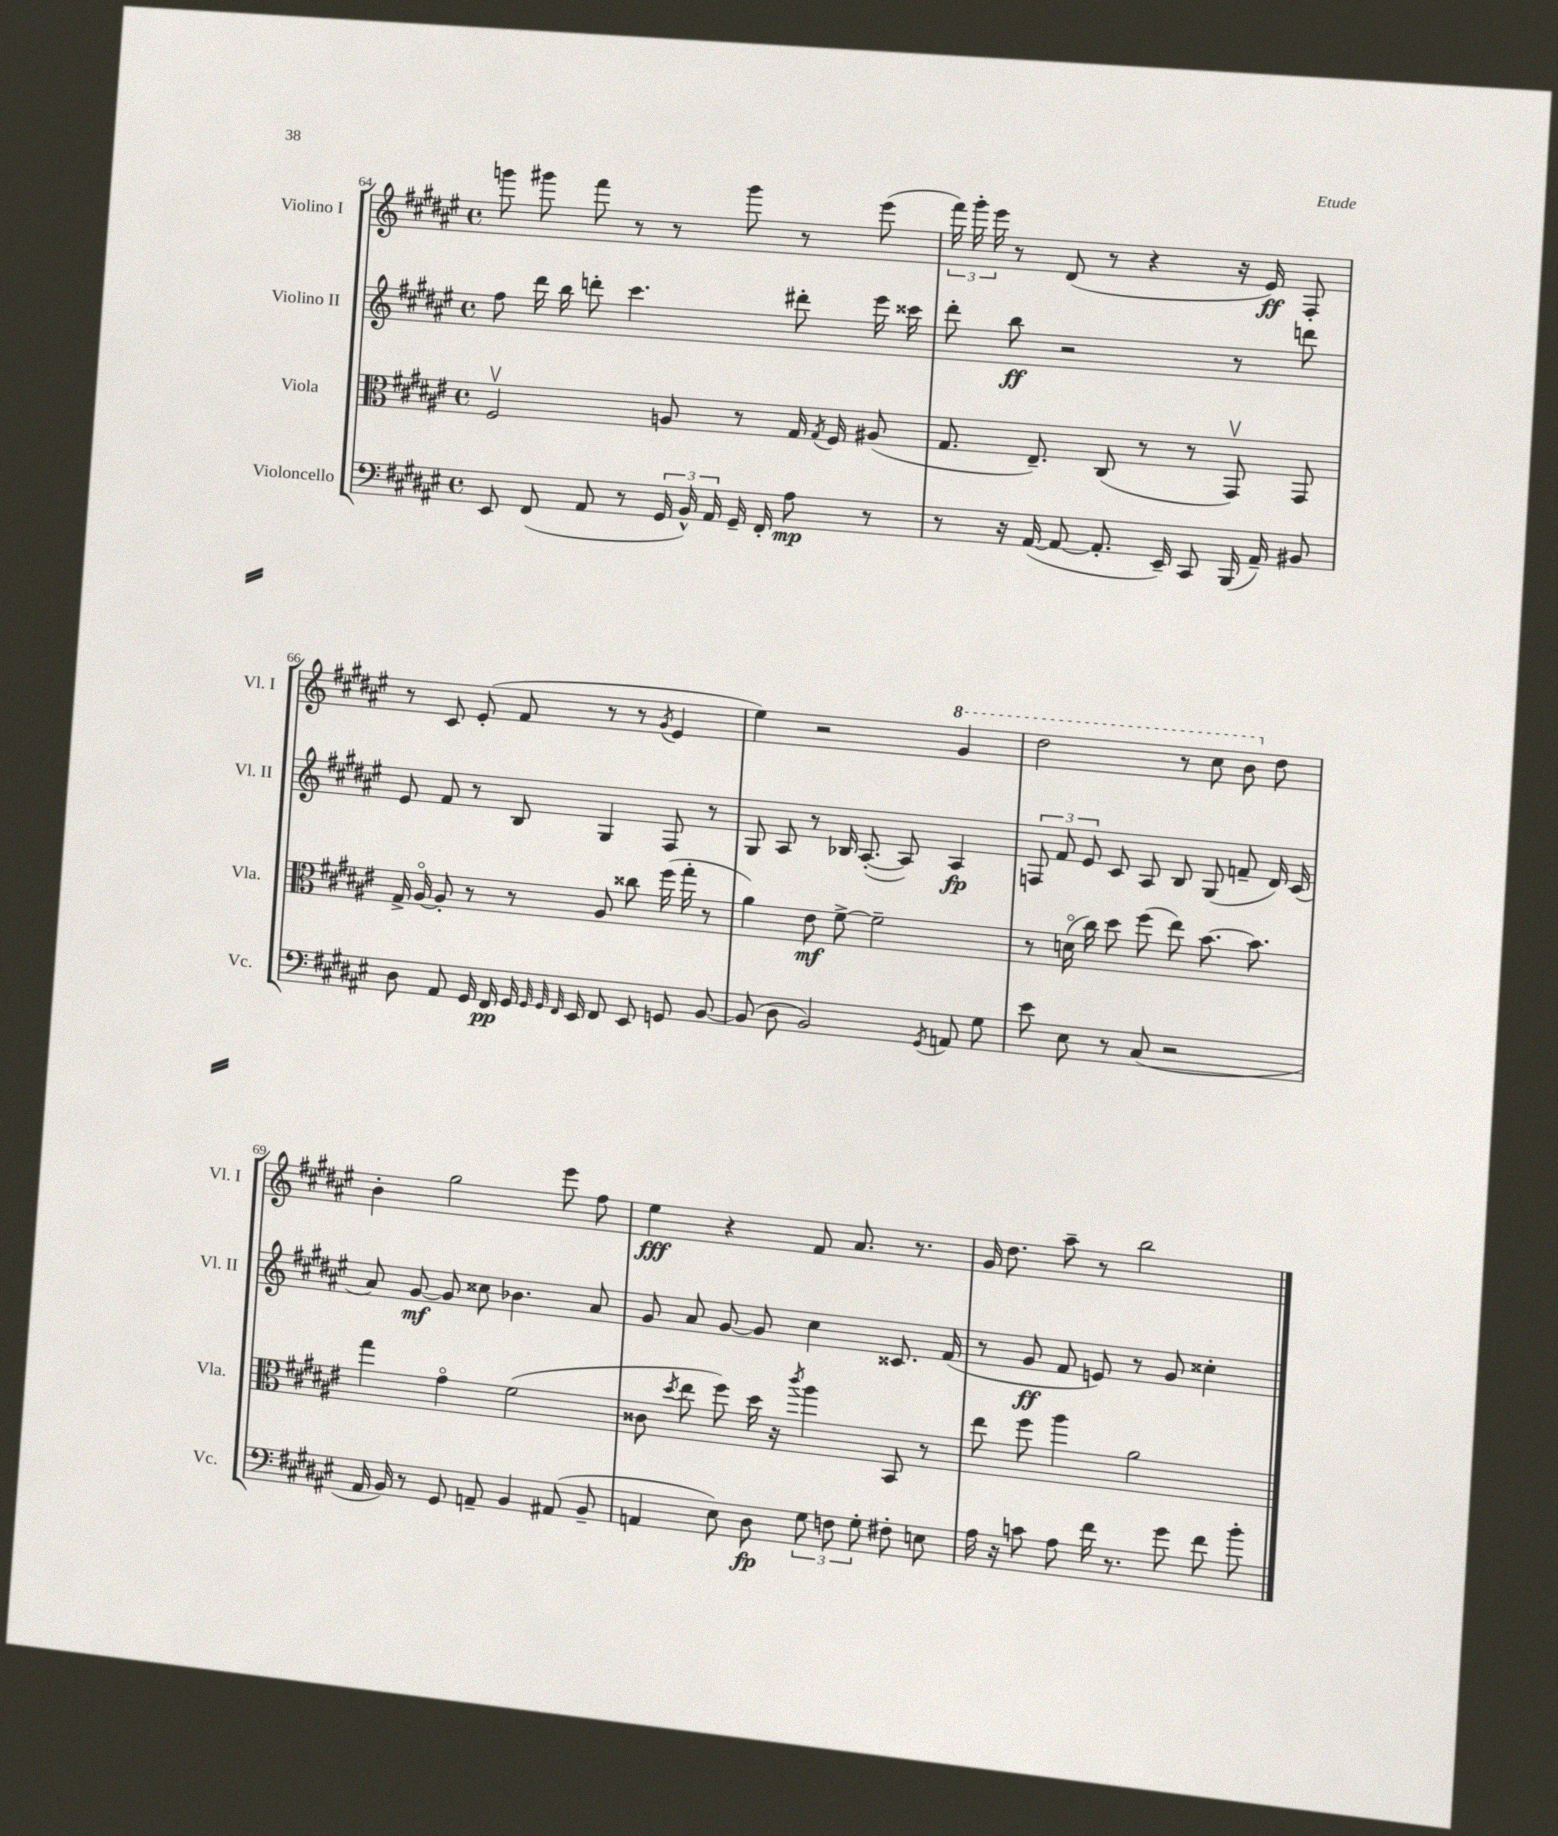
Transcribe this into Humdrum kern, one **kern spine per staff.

**kern	**dynam	**kern	**dynam	**kern	**dynam	**kern	**dynam
*part4	*part4	*part3	*part3	*part2	*part2	*part1	*part1
*staff4	*staff4	*staff3	*staff3	*staff2	*staff2	*staff1	*staff1
*I"Violoncello	*	*I"Viola	*	*I"Violino II	*	*I"Violino I	*
*I'Vc.	*	*I'Vla.	*	*I'Vl. II	*	*I'Vl. I	*
*clefF4	*	*clefC3	*	*clefG2	*	*clefG2	*
*k[f#c#g#d#a#e#]	*	*k[f#c#g#d#a#e#]	*	*k[f#c#g#d#a#e#]	*	*k[f#c#g#d#a#e#]	*
*M4/4	*	*M4/4	*	*M4/4	*	*M4/4	*
*met(c)	*	*met(c)	*	*met(c)	*	*met(c)	*
=64	=64	=64	=64	=64	=64	=64	=64
8EE#/	.	2F#v/	.	8ff#\	.	8gggn\	.
(8FF#/	.	.	.	16ddd#\	.	8ggg#X\	.
.	.	.	.	16bb\	.	.	.
8AA#/	.	.	.	8dddn'\	.	8fff#\	.
8r	.	.	.	4.ccc#\	.	8r	.
24GG#/	.	8An/	.	.	.	8r	.
24BB^^/)	.	.	.	.	.	.	.
24AA#/	.	.	.	.	.	.	.
16GG#~/	.	8r	.	.	.	8ggg#\	.
16FF#'/	.	.	.	.	.	.	.
8A#\	mp	16G#/	.	8ddd#X'\	.	8r	.
.	.	8qG#/	.	.	.	.	.
.	.	16F#/	.	.	.	.	.
8r	.	(8A#X/	.	16eee#\	.	(8eee#\	.
.	.	.	.	16ccc##X\	.	.	.
=65	=65	=65	=65	=65	=65	=65	=65
8r	.	8.G#/	.	8ddd#'\	.	24fff#\)	.
.	.	.	.	.	.	24ggg#'\	.
.	.	.	.	.	.	24eee#\	.
16r	.	.	.	8bb\	ff	8r	.
([16AA#/	.	8.E#~/)	.	.	.	.	.
8AA#/_	.	.	.	2r	.	(8d#/	.
8.AA#'/]	.	(8C#/	.	.	.	8r	.
.	.	8r	.	.	.	4r	.
16EE#~/)	.	.	.	.	.	.	.
8CC#/	.	8r	.	.	.	.	.
(16BBB/	.	8GG#v/)	.	8r	.	16r	.
16AA#~/)	.	.	.	.	.	16e#/)	ff
8BB#X/	.	8GG#/	.	8dddn\	.	8F#'/	.
!!LO:LB:g=z
=66	=66	=66	=66	=66	=66	=66	=66
8D#\	.	16G#^/	.	8e#/	.	8r	.
.	.	[16A#/	.	.	.	.	.
8AA#/	.	8A#'/]	.	8f#/	.	8c#/	.
16GG#/	.	8r	.	8r	.	(8e#'/	.
16FF#/	pp	.	.	.	.	.	.
16GG#/	.	8r	.	8B/	.	8f#/	.
32qqGG#/	.	.	.	.	.	.	.
32qqGG#/	.	.	.	.	.	.	.
32qqFF#/	.	.	.	.	.	.	.
16EE#/	.	.	.	.	.	.	.
8FF#/	.	8A#/	.	4G#/	.	8r	.
8EE#/	.	8cc##X\	.	.	.	8r	.
.	.	.	.	.	.	8qg#/	.
8GGn/	.	(16ff#\	.	8F#/	.	4e#/	.
.	.	16gg#'\	.	.	.	.	.
[8BB/	.	8r	.	8r	.	.	.
=67	=67	=67	=67	=67	=67	=67	=67
(8BB/]	.	4a#\)	.	8G#/	.	4ee#\)	.
8D#\	.	.	.	8A#/	.	.	.
2BB/)	.	8e#\	mf	8r	.	2r	.
.	.	[8f#^\	.	16B-X/	.	.	.
.	.	.	.	([8.A#'/	.	.	.
.	.	2f#~\]	.	.	.	.	.
.	.	.	.	8A#/])	.	.	.
8qGG#/	.	.	.	.	.	.	.
*	*	*	*	*	*	*8va	*
8AAn/	.	.	.	4A#/	fp	4gg#/	.
8G#\	.	.	.	.	.	.	.
=68	=68	=68	=68	=68	=68	=68	=68
8e#\	.	8r	.	12Fn/	.	2ddd#\	.
.	.	.	.	12f#/	.	.	.
8E#\	.	(16dn\	.	.	.	.	.
.	.	.	.	12e#/	.	.	.
.	.	16cc#\)	.	.	.	.	.
8r	.	8dd#\	.	8c#/	.	.	.
(8C#/	.	(8ff#\	.	8A#/	.	.	.
2r	.	8ee#\)	.	8B/	.	8r	.
.	.	[8.b\	.	(8G#/	.	8ccc#\	.
.	.	.	.	8fn~/	.	8bb\	.
.	.	8.b\]	.	.	.	.	.
*	*	*	*	*	*	*X8va	*
.	.	.	.	16d#/)	.	8dd#\	.
.	.	.	.	(16c#/	.	.	.
!!LO:LB:g=z
=69	=69	=69	=69	=69	=69	=69	=69
16AA#/	.	4gg#\	.	8a#/)	.	4b'\	.
16BB/)	.	.	.	.	.	.	.
8r	.	.	.	[8g#/	mf	.	.
8GG#/	.	4g#\	.	8g#/]	.	2gg#\	.
8AAn~/	.	.	.	8cc##X\	.	.	.
4BB/	.	(2f#\	.	4.b-X\	.	.	.
(8AA#X/	.	.	.	.	.	8eee#\	.
8BB~/	.	.	.	8a#/	.	8ff#\	.
=70	=70	=70	=70	=70	=70	=70	=70
4AAn/	.	8c##X\	.	8g#/	.	4ee#\	fff
.	.	8qdd#/	.	.	.	.	.
.	.	8ee#\	.	8a#/	.	.	.
8E#\)	.	8ff#\)	.	[8g#/	.	4r	.
8D#\	fp	16dd#\	.	8g#/]	.	.	.
.	.	16r	.	.	.	.	.
.	.	8qccc#/	.	.	.	.	.
12G#\	.	4aa#\	.	4cc#\	.	8f#/	.
12Fn\	.	.	.	.	.	.	.
.	.	.	.	.	.	8.a#/	.
12G#'\	.	.	.	.	.	.	.
8F#X'\	.	8BB/	.	8.c##X/	.	.	.
.	.	.	.	.	.	8.r	.
8En\	.	8r	.	.	.	.	.
.	.	.	.	(16f#/	.	.	.
=71	=71	=71	=71	=71	=71	=71	=71
16A#\	.	8ee#\	.	8r	.	16g#/	.
16r	.	.	.	.	.	8.dd#\	.
8cn\	.	8ff#\	.	8g#/	ff	.	.
8A#\	.	4aa#\	.	8f#/	.	8aa#~\	.
16f#\	.	.	.	8en/)	.	8r	.
8.r	.	.	.	.	.	.	.
.	.	2a#\	.	8r	.	2bb\	.
8g#\	.	.	.	8g#/	.	.	.
8f#\	.	.	.	4cc##X'\	.	.	.
8b'\	.	.	.	.	.	.	.
==	==	==	==	==	==	==	==
*-	*-	*-	*-	*-	*-	*-	*-
